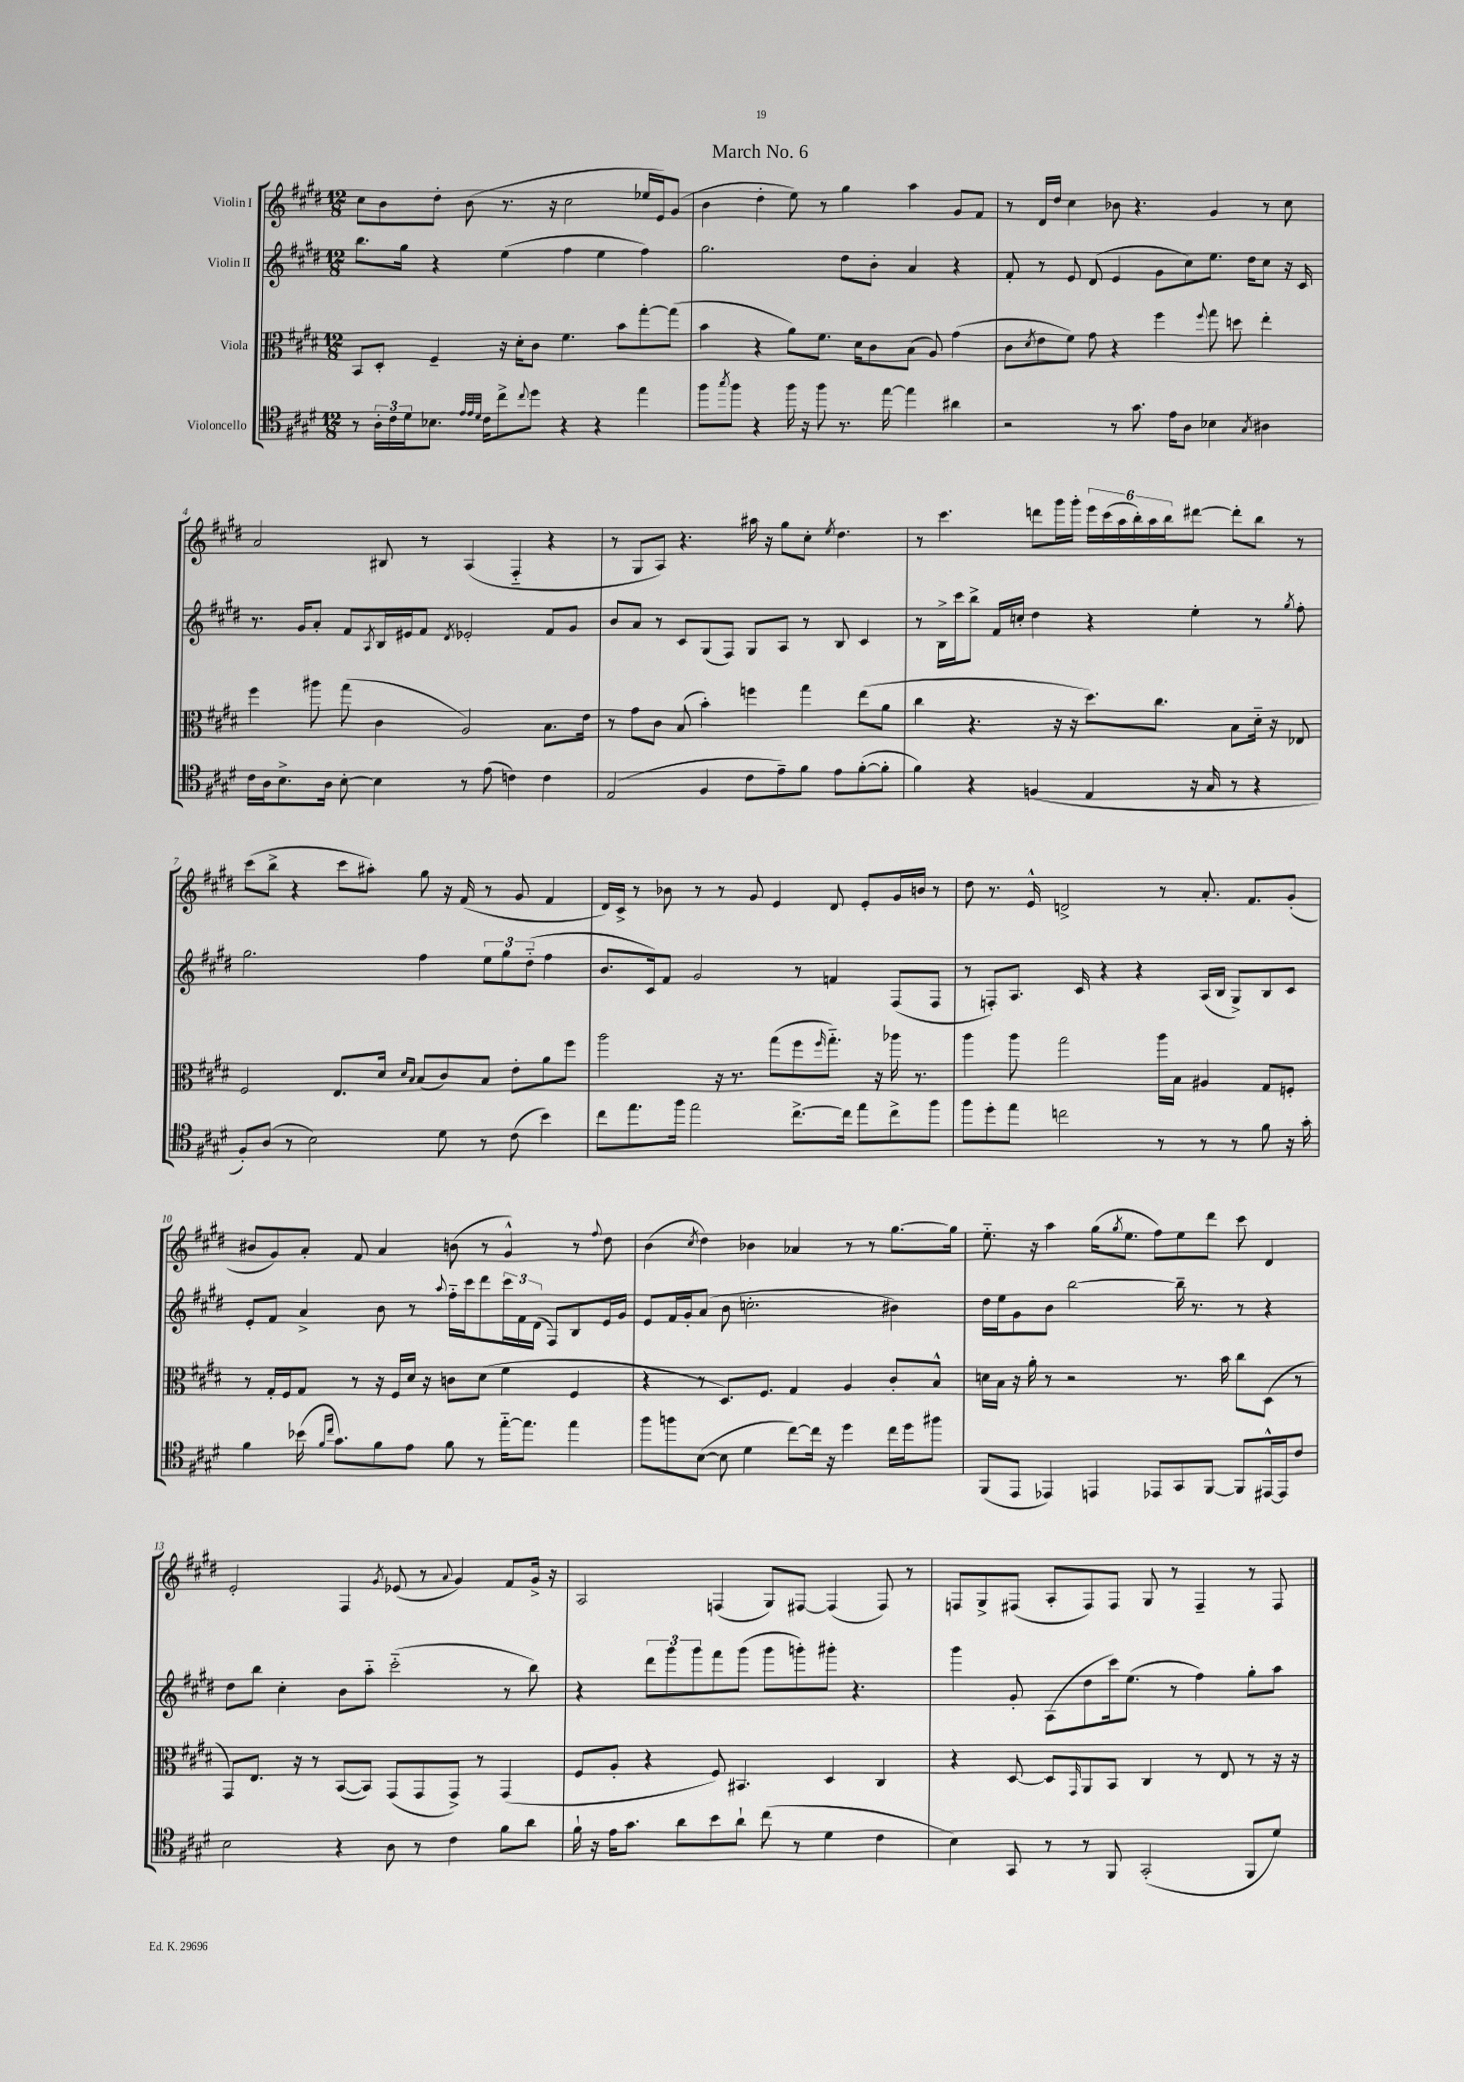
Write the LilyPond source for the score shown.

\header { title = "March No. 6" }
<<
\new StaffGroup <<
\new Staff = "s0" \with { instrumentName = "Violin I" } {
    \clef treble \key e \major \numericTimeSignature \time 12/8
    cis''8 b'8 dis''8-. b'8( r8. r16 cis''2 ees''16 e'16) gis'8( |
    b'4 dis''4-. e''8) r8 gis''4 a''4 gis'8 fis'8 |
    r8 dis'16 dis''16 cis''4 bes'8 r4. gis'4 r8 cis''8 |
    a'2 bis8 r8 a4( fis4-_ r4 |
    r8 gis8 a8) r4. ais''16 r16 gis''8 cis''8-. \acciaccatura { e''8 } dis''4. |
    r8 cis'''4. d'''8 gis'''16 gis'''16-. \tuplet 6/4 { e'''16 cis'''16( a''16 b''16-.) a''16 b''16 } dis'''8~ dis'''8-. b''8 r8 |
    cis'''8( b''8-> r4 cis'''8 ais''8-.) gis''8 r16 fis'16( r8 gis'8 fis'4 |
    dis'16) cis'16-> r8 bes'8 r8 r8 gis'8 e'4 dis'8 e'8-. gis'16 b'16 r8 |
    dis''8 r8. e'16-^ d'2-> r8 a'8.-. fis'8. gis'8-.( |
    bis'8 gis'8) a'8-. fis'8 a'4 b'8( r8 gis'4-^) r8 \appoggiatura { fis''8 } dis''8 |
    b'4( \acciaccatura { cis''8 } dis''4) bes'4 aes'4 r8 r8 gis''8.~ gis''16 |
    e''8.-_ r16 a''4 gis''16( \acciaccatura { gis''8 } e''8. fis''8) e''8 dis'''8 cis'''8 dis'4 |
    e'2-. fis4 \acciaccatura { gis'8 } ees'8( r8 \appoggiatura { a'8 } gis'4) fis'8 gis'16-> r16 |
    a2 f4( gis8) fis8~ fis4( fis8) r8 |
    f8 gis8-> fis8( a8-. fis8) fis8 gis8 r8 fis4-- r8 fis8 \bar "|." |
}
\new Staff = "s1" \with { instrumentName = "Violin II" } {
    \clef treble \key e \major \numericTimeSignature \time 12/8
    b''8. gis''16 r4 e''4( fis''4 e''4 fis''4) |
    gis''2. dis''8 b'8-. a'4 r4 |
    fis'8-. r8 e'8 dis'8( e'4 gis'8 cis''8) e''8. dis''16 cis''8 r16 cis'16 |
    r8. gis'16 a'8-. fis'8 \acciaccatura { a8 } b16 eis'16 fis'8 \acciaccatura { dis'8 } ees'2-. fis'8 gis'8 |
    b'8 a'8 r8 cis'8 gis8( fis8) gis8 a8 r8 b8 cis'4 |
    r8 b16-> cis'''16 b''8-> fis'16 c''16-. dis''4 r4 e''4-. r8 \acciaccatura { gis''8 } fis''8-. |
    gis''2. fis''4 \tuplet 3/2 { e''8 gis''8 dis''8-_( } fis''4 |
    b'8. cis'16) fis'8 gis'2 r8 f'4 fis8( fis8 |
    r8 f8-.) a8. cis'16 r4 r4 a16( b16 gis8->) b8 cis'8 |
    e'8-. fis'8 a'4-> b'8 r8 \appoggiatura { a''8 } fis''16-_ cis'''16 dis'''8 \tuplet 3/2 { cis'''16 fis'16 dis'16( } fis8) b8 e'16 gis'16 |
    e'8 fis'16 gis'16-. a'8( b'8 c''2.-. bis'4) |
    dis''16 e''16 gis'8 b'8 b''2~ b''16-- r8. r8 r4 |
    dis''8 b''8 cis''4-. b'8 a''8-_ cis'''2-_( r8 b''8) |
    r4 \tuplet 3/2 { dis'''8 gis'''8 gis'''8 } fis'''8 gis'''8( gis'''8 g'''8-.) gis'''8-. r4. |
    gis'''4 gis'8-. a8( dis''8 cis'''16) e''8.( r8 fis''4) gis''8-. a''8 \bar "|." |
}
\new Staff = "s2" \with { instrumentName = "Viola" } {
    \clef alto \key e \major \numericTimeSignature \time 12/8
    b,8 dis8-. fis4-- r16 dis'16-. cis'8 fis'4. b'8 gis''8~-. gis''8( |
    b'4 r4 a'8) fis'8. dis'16 cis'8 b8( a8) gis'4( |
    cis'8 \acciaccatura { dis'8 } e'8 fis'8) gis'8 r4 fis''4 \appoggiatura { fis''8 } gis''8 d''8 e''4-. |
    fis''4 ais''8 gis''8( cis'4 a2) b8. e'16 |
    r8 gis'8 cis'8 b8( b'4-.) f''4 gis''4 e''8( a'8 |
    cis''4 r4. r16 r16 dis''8.) cis''8. b8 dis'16-_ r16 ees8 |
    fis2 e8. dis'16 \grace { dis'16 b16 } b8( cis'8) b8 e'8-. a'8 fis''8 |
    a''2 r16 r8. gis''8( fis''8 \grace { fis''16 } gis''8.-_) r16 aes''16 r8. |
    a''4 a''8 gis''2 a''16 b16 ais4 gis8 f8-. |
    r8 gis16-. fis16 gis8 r8 r16 fis16 dis'16 r16 c'8 dis'8( fis'4 fis4 |
    r4 r8 dis8.) fis8. gis4 a4 cis'8-. b8-^ |
    d'16 b16 r16 a'16-. r8 r2 r8. b'16 cis''8 dis8( r8 |
    gis,8) e8. r16 r8 b,8~( b,8) gis,8( gis,8 gis,8->) r8 gis,4( |
    fis8 a8-. r4 fis8) bis,4. dis4 cis4 |
    r4 dis8~ dis8 \grace { gis,16 } a,8 b,8 cis4 r8 e8 r8 r16 r16 \bar "|." |
}
\new Staff = "s3" \with { instrumentName = "Violoncello" } {
    \clef tenor \key e \major \numericTimeSignature \time 12/8
    r8 \tuplet 3/2 { a16-. cis'16 dis'16 } bes8. \grace { e'32 e'32 dis'32 } cis'16 cis''8-> \appoggiatura { cis''8 } dis''8 r4 r4 e''4 |
    fis''8 \acciaccatura { gis''8 } fis''8 r4 fis''16 r16 fis''8 r8. e''16~ e''4 ais'4 |
    r2 r8 gis'8. e'16 a8 bes4 \acciaccatura { gis8 } ais4 |
    cis'16 a16 b8.-> a16 b8~-. b4 r8 e'8( c'4) c'4 |
    e2( fis4 cis'8 e'8--) fis'8 e'8 fis'8~-.( fis'8-. |
    fis'4) r4 f4( e4 r16 gis16 r8 r4 |
    fis8-.) a8( r8 b2) dis'8 r8 cis'8( b'4) |
    cis''8 e''8. fis''16 e''2 cis''8.~-> cis''16 e''8 cis''8-> fis''8 |
    fis''8 dis''8-. e''8 c''2 r8 r8 r8 fis'8 r16 gis'16-. |
    fis'4 bes'16( \grace { fis'16 cis''16 } gis'8.) fis'8 e'8 fis'8 r8 e''16~-_ e''8. e''4 |
    fis''8 f''8 b8~( b8 dis'4 cis''8~) cis''16 r16 dis''4 cis''16 dis''16 fis''8 |
    fis,8( e,8 ees,4) e,4 ees,8 gis,8 fis,8~ fis,8 eis,16~-^ eis,16 cis'8 |
    b2 r4 a8 r8 cis'4 fis'8 a'8 |
    fis'16-! r16 e'16 gis'8. a'8 b'8 a'8-! cis''8( r8 dis'4 cis'4 |
    b4) gis,8 r8 r8 fis,8 gis,2-.( fis,8 dis'8) \bar "|." |
}
>>
>>
